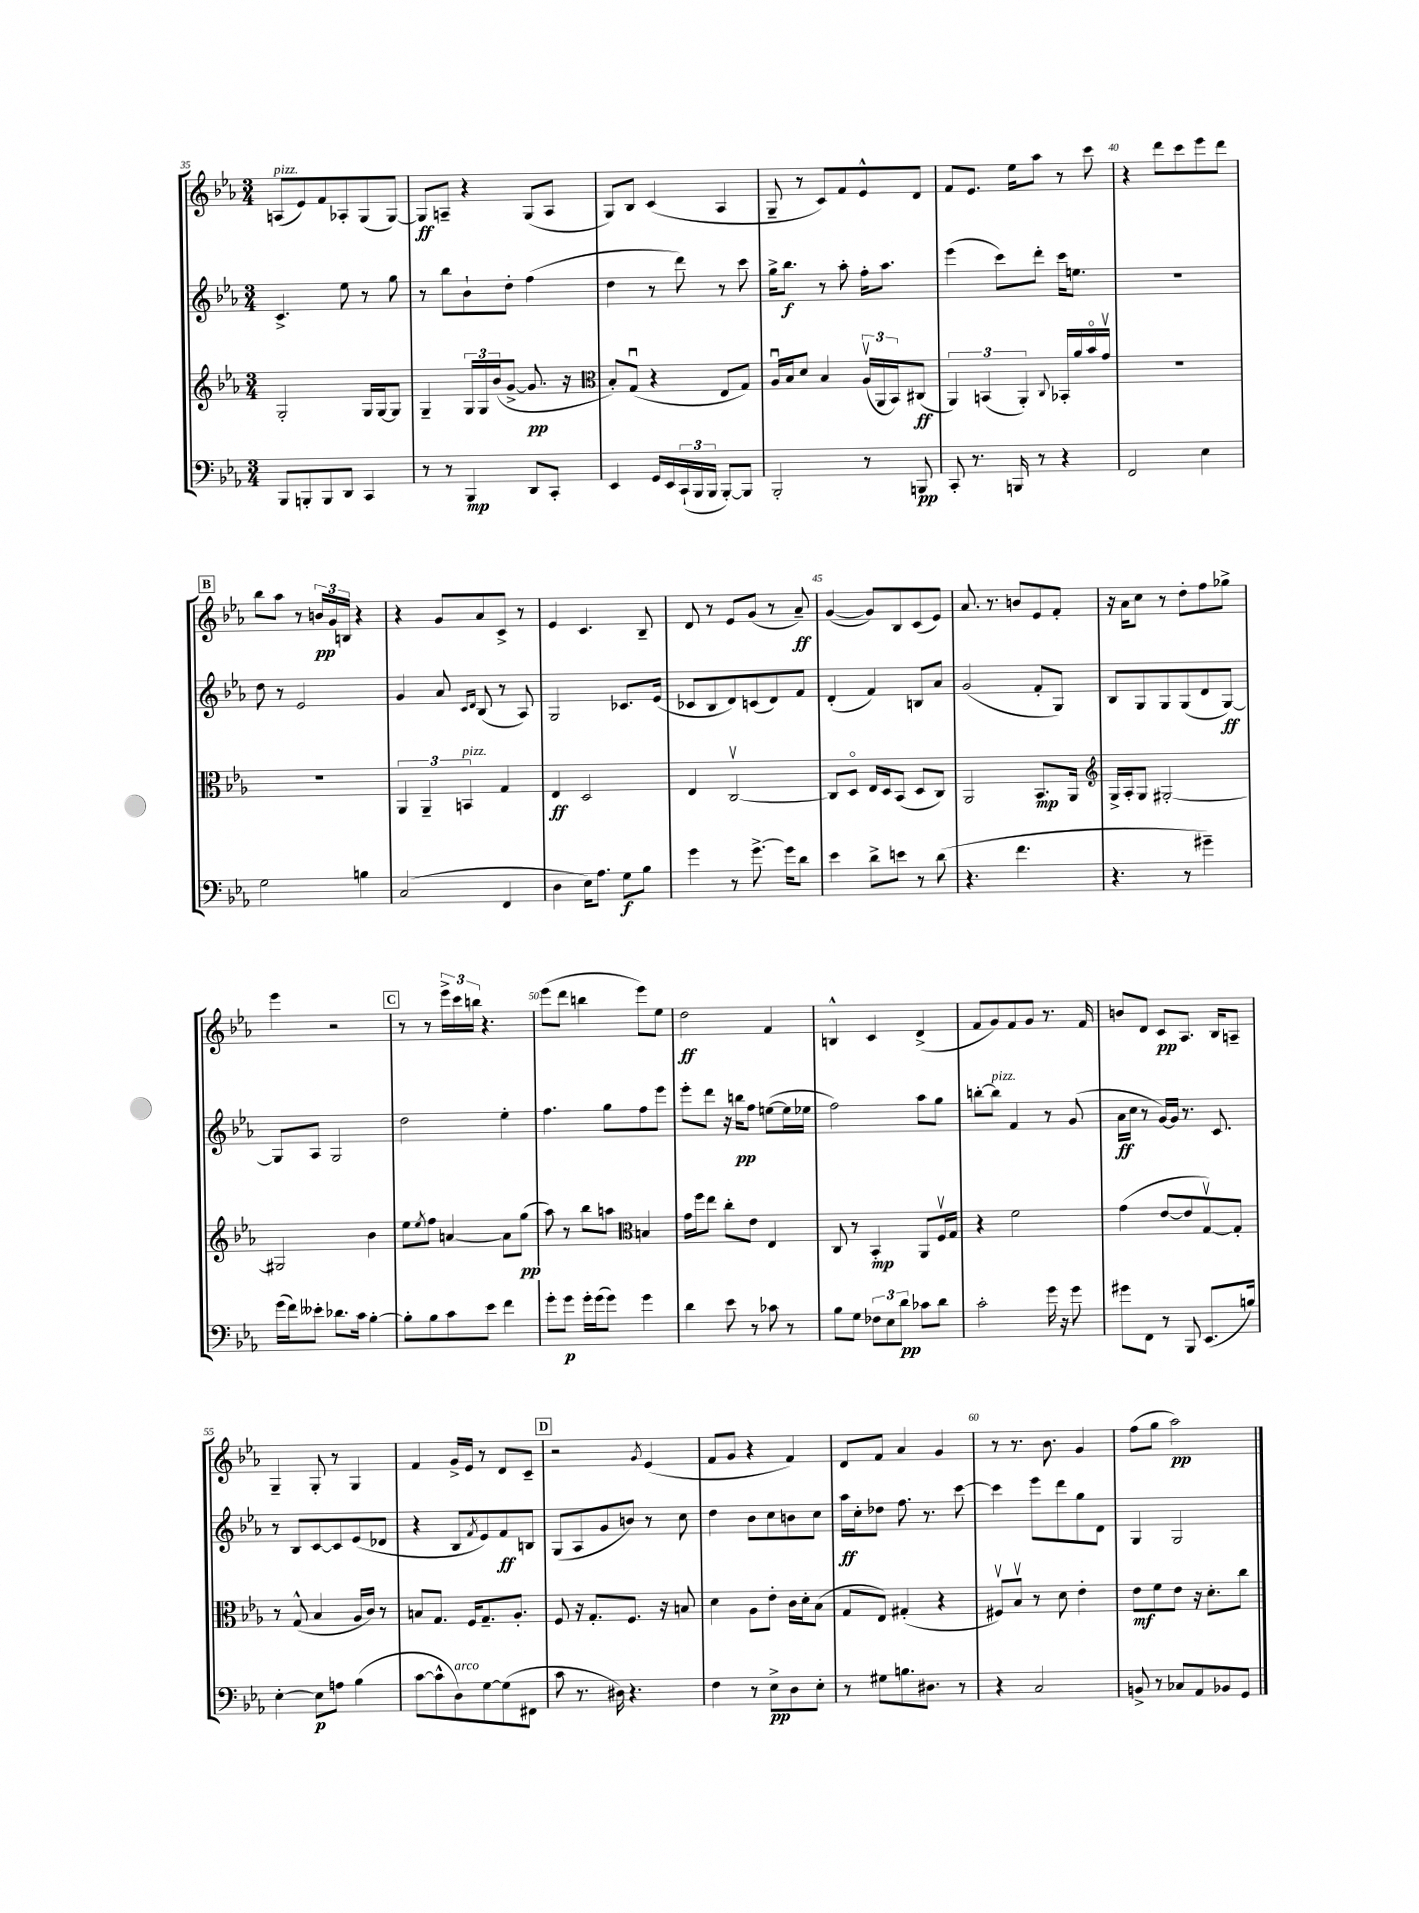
<<
\new StaffGroup <<
\new Staff = "s0" {
    \clef treble \key ees \major \numericTimeSignature \time 3/4
    a8^\markup { \italic "pizz." }( ees'8) f'8 aes8-. g8( g8~) |
    g8\ff a8-- r4 g8( a8 |
    g8) bes8 c'4( aes4 |
    g8-- r8 c'8) f'8 ees'8-^ d'8 |
    f'8 ees'8. ees''16 aes''8 r8 c'''8 |
    r4 d'''8 c'''8 ees'''8 d'''8 |
    \mark \markup { \box "B" } bes''8 aes''8 r8 \tuplet 3/2 { b'16\pp g'16 b16 } r4 |
    r4 g'8 aes'8 c'8-> r8 |
    ees'4 c'4. bes8-- |
    d'8 r8 ees'8 g'8( r8 aes'8--\ff) |
    g'4~( g'8) bes8 c'8( ees'8) |
    aes'8. r8. b'8 ees'8 f'8-. |
    r16 aes'16 c''8 r8 d''8-. f''8 ges''8-> |
    ees'''4 r2 |
    \mark \markup { \box "C" } r8 r8 \tuplet 3/2 { ees'''16-> c'''16 b''16 } r4. |
    ees'''8( d'''8 b''4 ees'''8) ees''8 |
    d''2\ff f'4 |
    b4-^ c'4 d'4->( |
    f'8 g'8) f'8 g'8 r8. f'16 |
    b'8 d'8 c'8\pp aes8. bes16 a8-- |
    g4-- g8-. r8 g4 |
    f'4 g'16-> ees'16 r8 d'8 c'8-- |
    \mark \markup { \box "D" } r2 \acciaccatura { g'8 } ees'4( |
    f'8 g'8 r4 f'4) |
    d'8 f'8 aes'4 g'4 |
    r8 r8. bes'8. g'4 |
    f''8( g''8 aes''2\pp) \bar "|." |
}
\new Staff = "s1" {
    \clef treble \key ees \major \numericTimeSignature \time 3/4
    c'4.-> ees''8 r8 g''8 |
    r8 bes''8 bes'8-! d''8-. f''4( |
    d''4 r8 d'''8) r8 c'''8 |
    g''16-> bes''8.\f r8 aes''8-. f''16-. aes''8. |
    ees'''4( c'''8) d'''8-. c'''16 e''8. |
    R2. |
    \mark \markup { \box "B" } d''8 r8 ees'2 |
    g'4 aes'8 \grace { c'16 d'16 } bes8( r8 aes8) |
    g2 ces'8. ees'16( |
    ces'8 bes8 d'8) c'8( d'8) f'8 |
    d'4-.( f'4) b8 aes'8 |
    g'2( f'8-. g8) |
    bes8 g8 g8 g8( d'8 g8~\ff) |
    g8 aes8 g2 |
    \mark \markup { \box "C" } d''2 ees''4-. |
    f''4. g''8 f''8 ees'''8 |
    ees'''8-. d'''8 r16 b''16\pp f''8 e''8~( e''16 ees''16 |
    f''2) aes''8 g''8 |
    b''8~-. b''8^\markup { \italic "pizz." } f'4 r8 g'8( |
    aes'16\ff c''16 r8 g'16~) g'16 r8. c'8. |
    r8 bes8 c'8~ c'8 ees'8( des'8 |
    r4 bes8 \acciaccatura { f'8 } ees'8) f'8\ff b8 |
    \mark \markup { \box "D" } g8( aes8 g'8 b'8) r8 c''8 |
    d''4 bes'8 c''8 b'8 c''8 |
    aes''16\ff c''16-. des''8 f''8. r8. c'''8~ |
    c'''4 ees'''8 d'''8 g''8 d'8 |
    g4 g2 \bar "|." |
}
\new Staff = "s2" {
    \clef treble \key ees \major \numericTimeSignature \time 3/4
    g2-. g16 g16~ g8 |
    g4-- \tuplet 3/2 { g16 g16 bes'16( } g'8~-> g'8.\pp r16 |
    \clef alto bes8-.) g8\downbow( r4 ees8 g8) |
    aes16\downbow bes16 d'8 bes4 \tuplet 3/2 { aes16\upbow( aes,16 bes,16) } cis8\ff( |
    \tuplet 3/2 { aes,4) b,4( aes,4-.) } \appoggiatura { c8 } bes,16-. aes'16 bes'16\flageolet g'16\upbow |
    R2. |
    \mark \markup { \box "B" } R2. |
    \tuplet 3/2 { aes,4 aes,4-- b,4^\markup { \italic "pizz." } } g4 |
    ees4\ff d2 |
    ees4 c2~\upbow |
    c8 d8\flageolet ees16 d16 bes,8( d8 c8) |
    aes,2 bes,8.\mp aes,16 |
    \clef treble g16-> aes16-. g8 gis2~-. |
    gis2 bes'4 |
    \mark \markup { \box "C" } ees''8 \acciaccatura { ees''8 } f''8 a'4~ a'8 g''8\pp( |
    aes''8) r8 bes''8 a''8 \clef alto b4 |
    g'16 f''16 ees''8 c''8-. ees'8 ees4 |
    c8 r8 bes,4-.\mp aes,8 f16\upbow g16 |
    r4 f'2 |
    g'4( ees'8~ ees'8 g8~\upbow) g8-. |
    r8 g8-^( bes4 aes16 c'16) r8 |
    b8 g8. f16 g8.-- aes8.-. |
    \mark \markup { \box "D" } f8 r16 g8.-. f8. r16 b8 |
    d'4 aes8 ees'8-. c'16 d'16-. bes8( |
    g8 ees8) gis4-.( r4 |
    fis8\upbow) bes8\upbow r8 d'8 ees'4-. |
    ees'8\mf f'8 ees'8 r16 d'8.-. c''8 \bar "|." |
}
\new Staff = "s3" {
    \clef bass \key ees \major \numericTimeSignature \time 3/4
    bes,,8 b,,8-. b,,8 d,8 c,4 |
    r8 r8 bes,,4\mp d,8 c,8-. |
    ees,4 g,16 ees,16 \tuplet 3/2 { c,16-!( bes,,16 bes,,16 } bes,,8~-.) bes,,8 |
    bes,,2-. r8 b,,8\pp |
    c,8-. r8. b,,16 r8 r4 |
    f,2 ees4 |
    \mark \markup { \box "B" } g2 b4 |
    c2( f,4 |
    d4 ees16) aes8. g8\f bes8 |
    g'4 r8 g'8.~-> g'16 d'8 |
    ees'4 d'8-> e'8 r8 d'8( |
    r4. f'4. |
    r4. r8 gis'4--) |
    g'16( f'16) eeses'8-. des'8. c'16 bes4~-. |
    \mark \markup { \box "C" } bes8-. bes8 c'8 ees'8 f'4 |
    g'8-. g'8\p g'16-. g'16( g'8) g'4 |
    d'4 ees'8 r8 ces'8 r8 |
    bes8 g8 \tuplet 3/2 { fes8 ees8 d'8\pp } ces'8 d'8 |
    c'2-. g'16 r16 g'8 |
    gis'8 f,8 r8 bes,,8 ees,8.( b16) |
    ees4~-. ees8\p a8 bes4( |
    c'8~ c'8-^ d8^\markup { \italic "arco" }) g8~ g8( fis,8 |
    \mark \markup { \box "D" } c'8 r8. dis16) r4. |
    f4 r8 ees8->\pp d8 ees8-. |
    r8 gis8 b8. dis8. r8 |
    r4 c2 |
    b,8-> r8 ces8 aes,8 bes,8 g,8 \bar "|." |
}
>>
>>
\layout { \context { \Score currentBarNumber = #35 \override BarNumber.break-visibility = ##(#f #t #t) barNumberVisibility = #(every-nth-bar-number-visible 5) } }
